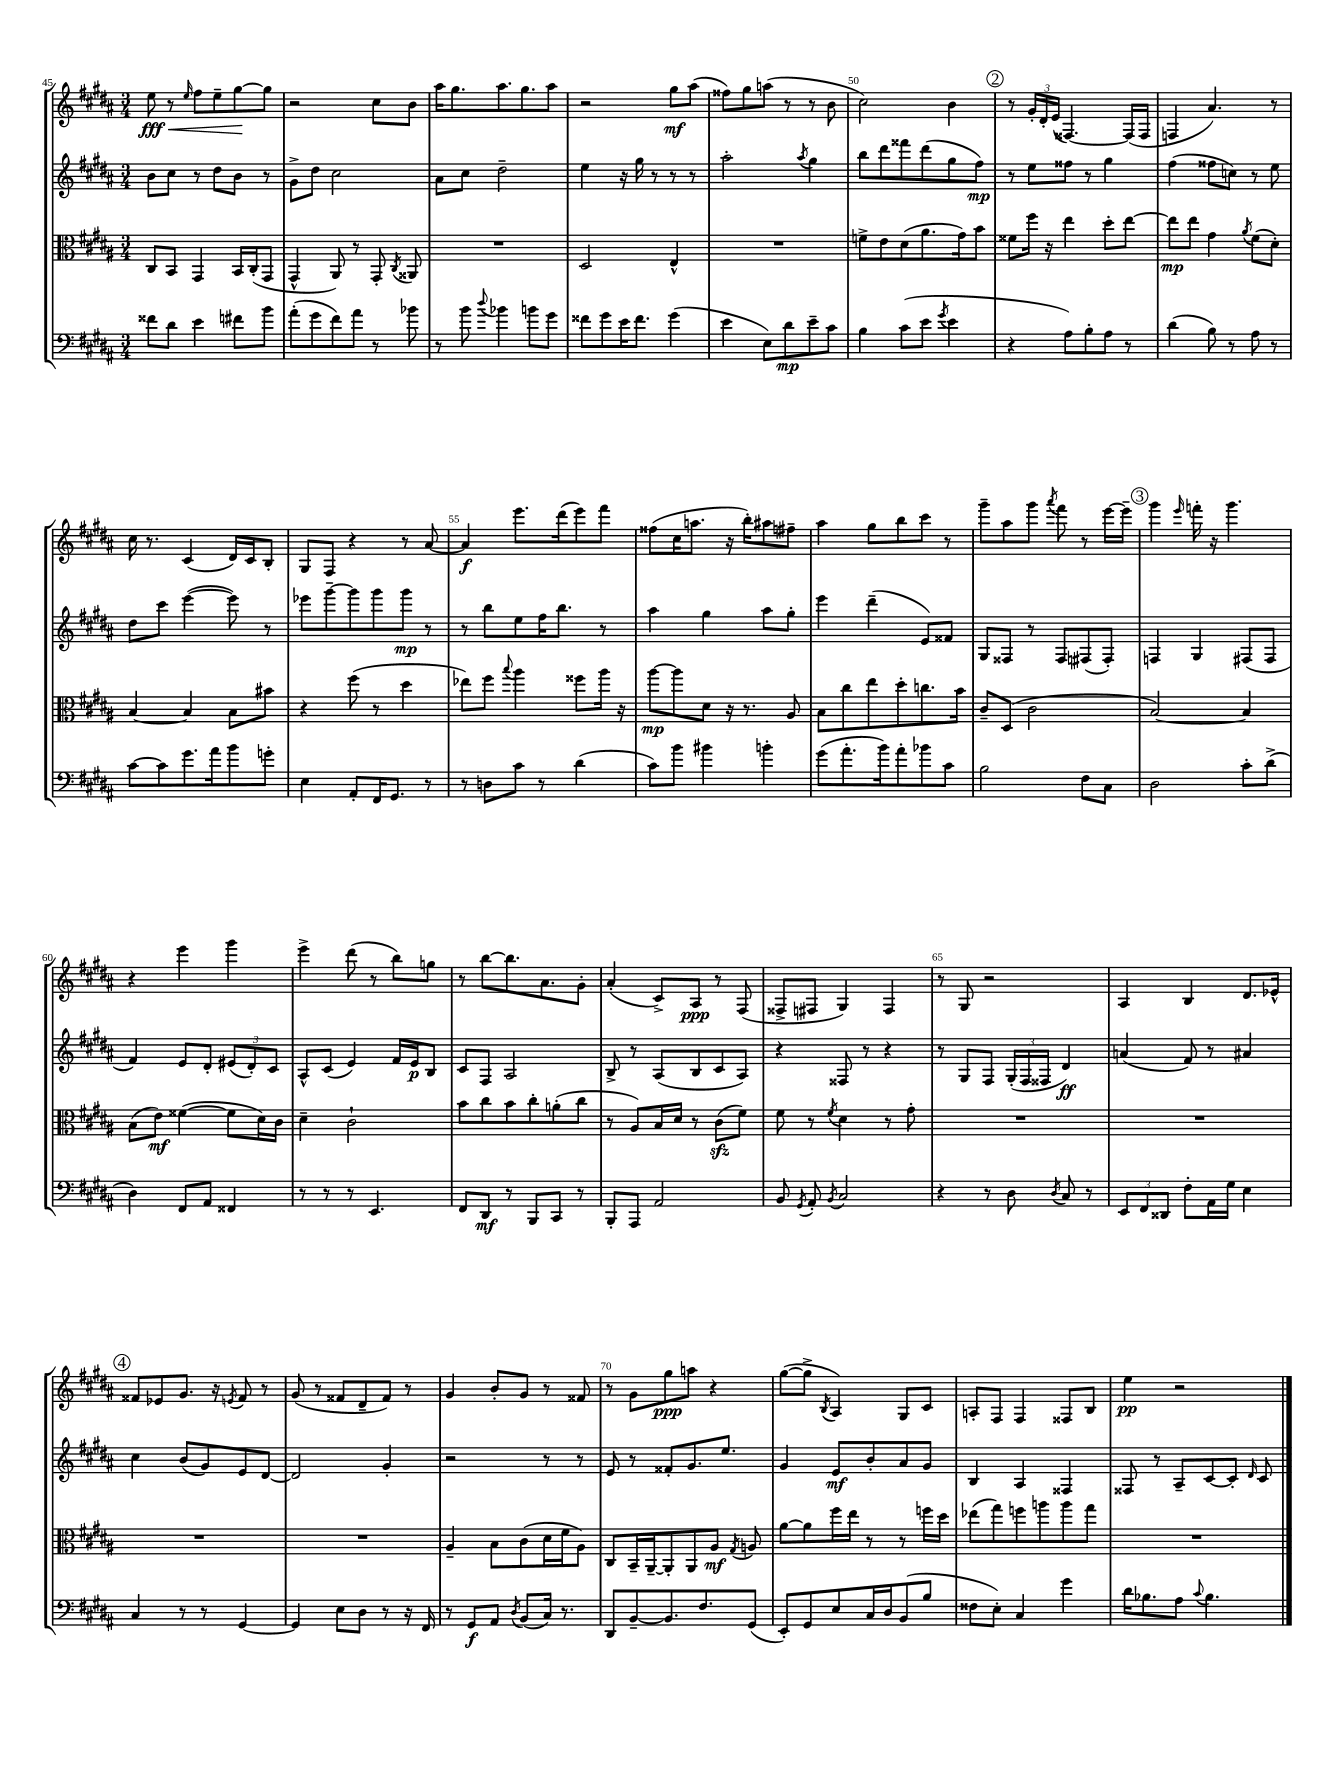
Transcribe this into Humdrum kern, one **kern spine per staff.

**kern	**dynam	**kern	**dynam	**kern	**dynam	**kern	**dynam
*part4	*part4	*part3	*part3	*part2	*part2	*part1	*part1
*staff4	*staff4	*staff3	*staff3	*staff2	*staff2	*staff1	*staff1
*clefF4	*	*clefC3	*	*clefG2	*	*clefG2	*
*k[f#c#g#d#a#]	*	*k[f#c#g#d#a#]	*	*k[f#c#g#d#a#]	*	*k[f#c#g#d#a#]	*
*M3/4	*	*M3/4	*	*M3/4	*	*M3/4	*
=45	=45	=45	=45	=45	=45	=45	=45
!	!	!	!	!	!	!	!LO:HP:b
8f##X\L	.	8C#/L	.	8b\L	.	8ee\	< fff
8d#\J	.	8BB/J	.	8cc#\J	.	8r	.
.	.	.	.	.	.	16qqee/	.
4e\	.	4GG#/	.	8r	.	8ff#\L	.
.	.	.	.	8dd#\L	.	8ee~\	.
8f#X\L	.	16BB/LL	.	8b\J	.	[8gg#\	.
.	.	(16C#'/J	.	.	.	.	.
8b\J	.	8GG#/J	.	8r	.	8gg#\J]	[
=46	=46	=46	=46	=46	=46	=46	=46
(8a#'\L	.	4GG#^^/	.	8g#^\L	.	2r	.
8g#\	.	.	.	8dd#\J	.	.	.
8f#\)	.	8AA#/)	.	2cc#\	.	.	.
8a#\J	.	8r	.	.	.	.	.
8r	.	8GG#'/	.	.	.	8cc#\L	.
.	.	8qC#/	.	.	.	.	.
8b-X\	.	8AA##X/	.	.	.	8b\J	.
=47	=47	=47	=47	=47	=47	=47	=47
8r	.	2.r	.	8a#\L	.	16aa#\KL	.
.	.	.	.	.	.	8.gg#\	.
8b\	.	.	.	8cc#\J	.	.	.
8qqdd#/	.	.	.	.	.	.	.
4b-X\	.	.	.	2dd#~\	.	8.aa#\	.
.	.	.	.	.	.	8.gg#\	.
8bn\L	.	.	.	.	.	.	.
8g#\J	.	.	.	.	.	8aa#\J	.
=48	=48	=48	=48	=48	=48	=48	=48
8f##X\L	.	2D#/	.	4ee\	.	2r	.
8g#\	.	.	.	.	.	.	.
16e\K	.	.	.	16r	.	.	.
8.f##\J	.	.	.	16gg#\	.	.	.
.	.	.	.	8r	.	.	.
(4g#\	.	4E^^/	.	8r	.	8gg#\L	mf
.	.	.	.	8r	.	(8aa#\J	.
=49	=49	=49	=49	=49	=49	=49	=49
4e\	.	2.r	.	2aa#'\	.	8ff##X\L)	.
.	.	.	.	.	.	8gg#\	.
8E\L)	.	.	.	.	.	(8aan\J	.
8d#\	mp	.	.	.	.	8r	.
.	.	.	.	8qaa#/	.	.	.
8e~\	.	.	.	4gg#\	.	8r	.
8c#\J	.	.	.	.	.	8b\	.
=50	=50	=50	=50	=50	=50	=50	=50
4B\	.	8fn^\L	.	8bb\L	.	2cc#\)	.
.	.	8e\	.	8ddd#\	.	.	.
(8c#\L	.	(8d#\	.	8fff##X\	.	.	.
8e\J	.	8.a#\	.	(8ddd#\	.	.	.
8qg#/	.	.	.	.	.	.	.
4e\	.	.	.	8gg#\	.	4b\	.
.	.	16g#\k)	.	.	.	.	.
.	.	8b\J	.	8ff#\J)	mp	.	.
!!LO:REH:place=s1:t=2
=51	=51	=51	=51	=51	=51	=51	=51
4r	.	8f##X\L	.	8r	.	8r	.
.	.	16ff#\Jk	.	8ee\L	.	24g#'/LL	.
.	.	.	.	.	.	24d#'/	.
.	.	16r	.	.	.	.	.
.	.	.	.	.	.	(24e/JJ	.
8A#\L)	.	4ee\	.	8ff##X\J	.	[4.F##X/)	.
8B'\	.	.	.	8r	.	.	.
8A#\J	.	8dd#'\L	.	4gg#\	.	.	.
8r	.	[8ee\J	.	.	.	(16F##/LL]	.
.	.	.	.	.	.	16F##/JJ	.
=52	=52	=52	=52	=52	=52	=52	=52
(4d#\	.	8ee\L]	mp	(4ff#\	.	4Fn/	.
.	.	8ee\J	.	.	.	.	.
8B\)	.	4g#\	.	8ff##X\L	.	4.a#/)	.
8r	.	.	.	8ccn\J)	.	.	.
.	.	8qa#/	.	.	.	.	.
8A#\	.	(8f#\L	.	8r	.	.	.
8r	.	8d#'\J)	.	8ee\	.	8r	.
!!LO:LB:g=z
=53	=53	=53	=53	=53	=53	=53	=53
[8c#\L	.	[4B/	.	8dd#\L	.	16cc#\	.
.	.	.	.	.	.	8.r	.
8c#\]	.	.	.	8ccc#\J	.	.	.
8.g#\	.	4B/]	.	([4eee\	.	(4c#/	.
16a#\k	.	.	.	.	.	.	.
8b\	.	8B\L	.	8eee\])	.	16d#/LL)	.
.	.	.	.	.	.	16c#/J	.
8gn'\J	.	8b#X\J	.	8r	.	8B'/J	.
=54	=54	=54	=54	=54	=54	=54	=54
4E\	.	4r	.	8eee-X\L	.	8G#/L	.
.	.	.	.	[8ggg#~\	.	8F#/J	.
8AA#'/L	.	(8ff#\	.	8ggg#\]	.	4r	.
16FF#/K	.	8r	.	8ggg#\	.	.	.
8.GG#/J	.	.	.	.	.	.	.
.	.	4dd#\	.	8ggg#\J	mp	8r	.
8r	.	.	.	8r	.	[8a#/	.
=55	=55	=55	=55	=55	=55	=55	=55
8r	.	8ee-X\L)	.	8r	.	4a#/]	f
8Dn\L	.	8ff#\J	.	8bb\L	.	.	.
.	.	8qqbb/	.	.	.	.	.
8c#\J	.	4aa#\	.	8ee\	.	8.eee\L	.
8r	.	.	.	16ff#\K	.	.	.
.	.	.	.	8.bb\J	.	(16ddd#\k	.
(4d#\	.	8ff##X\L	.	.	.	8eee\)	.
.	.	16aa#\Jk	.	8r	.	8fff#\J	.
.	.	16r	.	.	.	.	.
=56	=56	=56	=56	=56	=56	=56	=56
8c#\L)	.	[8aa#\L	mp	4aa#\	.	(8ff##X\L	.
8b\J	.	8aa#\]	.	.	.	16cc#\K	.
.	.	.	.	.	.	8.aan\J	.
4b#X\	.	8d#\J	.	4gg#\	.	.	.
.	.	16r	.	.	.	16r	.
.	.	8.r	.	.	.	16bb'\KL)	.
4bn'\	.	.	.	8aa#\L	.	8aa#X\	.
.	.	8A#/	.	8gg#'\J	.	8ff#X~\J	.
=57	=57	=57	=57	=57	=57	=57	=57
(8g#\L	.	8B\L	.	4eee\	.	4aa#\	.
8.a#'\	.	8cc#\	.	.	.	.	.
.	.	8ee\	.	(4ddd#~\	.	8gg#\L	.
16b\k)	.	.	.	.	.	.	.
8a#'\	.	8dd#'\	.	.	.	8bb\	.
8b-X\	.	8.ccn\	.	8e/L)	.	8ccc#\J	.
8c#\J	.	.	.	8f##X/J	.	8r	.
.	.	16b\Jk	.	.	.	.	.
=58	=58	=58	=58	=58	=58	=58	=58
2B\	.	8c#~/L	.	8G#/L	.	8ggg#~\L	.
.	.	(8D#/J	.	8F##X/J	.	8aa#\	.
.	.	2c#\	.	8r	.	8ggg#\J	.
.	.	.	.	.	.	8qaaa#/	.
.	.	.	.	8F##/L	.	8fff#\	.
8F#\L	.	.	.	(8F#X/	.	8r	.
8C#\J	.	.	.	8F#'/J)	.	[16eee\LL	.
.	.	.	.	.	.	16eee~\JJ]	.
!!LO:REH:place=s1:t=3
=59	=59	=59	=59	=59	=59	=59	=59
2D#\	.	[2B/)	.	4Fn/	.	4ggg#\	.
.	.	.	.	.	.	16qqeee/	.
.	.	.	.	4G#/	.	16fffn'\	.
.	.	.	.	.	.	16r	.
.	.	.	.	.	.	4.ggg#\	.
8c#'\L	.	4B/]	.	(8F#X/L	.	.	.
(8d#^\J	.	.	.	8F#/J	.	.	.
!!LO:LB:g=z
=60	=60	=60	=60	=60	=60	=60	=60
4D#\)	.	(8B\L	.	4f#/)	.	4r	.
.	.	8e\J)	mf	.	.	.	.
8FF#/L	.	([4f##X\	.	8e/L	.	4eee\	.
8AA#/J	.	.	.	8d#'/J	.	.	.
4FF##X/	.	8f##\L]	.	(12e#X/L	.	4ggg#\	.
.	.	.	.	12d#'/)	.	.	.
.	.	16d#\L)	.	.	.	.	.
.	.	.	.	12c#/J	.	.	.
.	.	16c#\JJ	.	.	.	.	.
=61	=61	=61	=61	=61	=61	=61	=61
8r	.	4d#~\	.	8A#^^/L	.	4eee^\	.
8r	.	.	.	(8c#/J	.	.	.
8r	.	2c#`\	.	4e/)	.	(8ddd#\	.
4.EE/	.	.	.	.	.	8r	.
.	.	.	.	16f#/LL	.	8bb\L)	.
.	.	.	.	16e/J	p	.	.
.	.	.	.	8B/J	.	8ggn\J	.
=62	=62	=62	=62	=62	=62	=62	=62
8FF#/L	.	8b\L	.	8c#/L	.	8r	.
8DD#/J	mf	8cc#\	.	8F#/J	.	[8bb\L	.
8r	.	8b\	.	2A#/	.	8.bb\]	.
8BBB/L	.	8cc#'\	.	.	.	.	.
.	.	.	.	.	.	8.a#\	.
8CC#/J	.	(8an'\	.	.	.	.	.
8r	.	8cc#\J	.	.	.	8g#'\J	.
=63	=63	=63	=63	=63	=63	=63	=63
8BBB'/L	.	8r	.	8B^/	.	(4a#'/	.
8AAA#/J	.	8A#/L)	.	8r	.	.	.
2AA#/	.	16B/L	.	(8A#/L	.	8c#^/L)	.
.	.	16d#/JJ	.	.	.	.	.
.	.	8r	.	8B/	.	8A#/J	ppp
.	.	(8c#zz\L	.	8c#/	.	8r	.
.	.	8f#\J)	.	8A#/J)	.	(8F#/	.
=64	=64	=64	=64	=64	=64	=64	=64
8BB/	.	8f#\	.	4r	.	8F##X^/L	.
8qGG#/	.	.	.	.	.	.	.
8AA#'/	.	8r	.	.	.	8F#X/J	.
8qBB/	.	8qf#/	.	.	.	.	.
2C#/	.	4d#\	.	8F##X/	.	4G#/)	.
.	.	.	.	8r	.	.	.
.	.	8r	.	4r	.	4F#/	.
.	.	8g#'\	.	.	.	.	.
=65	=65	=65	=65	=65	=65	=65	=65
4r	.	2.r	.	8r	.	8r	.
.	.	.	.	8G#/L	.	8G#/	.
8r	.	.	.	8F#/J	.	2r	.
8D#\	.	.	.	(24G#'/LL	.	.	.
.	.	.	.	24F#/	.	.	.
.	.	.	.	24F##X/JJ	.	.	.
8qD#/	.	.	.	.	.	.	.
8C#/	.	.	.	4d#/)	ff	.	.
8r	.	.	.	.	.	.	.
=66	=66	=66	=66	=66	=66	=66	=66
12EE/L	.	2.r	.	(4an/	.	4A#/	.
12FF#/	.	.	.	.	.	.	.
12DD##X/J	.	.	.	.	.	.	.
8F#'\L	.	.	.	8f#/)	.	4B/	.
16AA#\L	.	.	.	8r	.	.	.
16G#\JJ	.	.	.	.	.	.	.
4E\	.	.	.	4a#X/	.	8.d#/L	.
.	.	.	.	.	.	16e-X^^/Jk	.
!!LO:LB:g=z
!!LO:REH:place=s1:t=4
=67	=67	=67	=67	=67	=67	=67	=67
4C#/	.	2.r	.	4cc#\	.	8f##X/L	.
.	.	.	.	.	.	8e-X/	.
8r	.	.	.	(8b/L	.	8.g#/J	.
8r	.	.	.	8g#/)	.	.	.
.	.	.	.	.	.	16r	.
.	.	.	.	.	.	8qen/	.
[4GG#/	.	.	.	8e/	.	8f##/	.
.	.	.	.	[8d#/J	.	8r	.
=68	=68	=68	=68	=68	=68	=68	=68
4GG#/]	.	2.r	.	2d#/]	.	(8g#/	.
.	.	.	.	.	.	8r	.
8E\L	.	.	.	.	.	8f##X/L	.
8D#\J	.	.	.	.	.	8d#~/	.
8r	.	.	.	4g#'/	.	8f##/J)	.
16r	.	.	.	.	.	8r	.
16FF#/	.	.	.	.	.	.	.
=69	=69	=69	=69	=69	=69	=69	=69
8r	.	4A#~/	.	2r	.	4g#/	.
8GG#/L	f	.	.	.	.	.	.
8AA#/J	.	8B\L	.	.	.	8b'/L	.
8qD#/	.	.	.	.	.	.	.
(8BB/L	.	(8c#\	.	.	.	8g#/J	.
16C#/Jk)	.	16d#\L	.	8r	.	8r	.
8.r	.	16f#\J	.	.	.	.	.
.	.	8A#\J)	.	8r	.	8f##X/	.
=70	=70	=70	=70	=70	=70	=70	=70
8DD#/L	.	8C#/L	.	8e/	.	8r	.
[8BB~/	.	16BB~/L	.	8r	.	8g#\L	.
.	.	[16AA#~/J	.	.	.	.	.
8.BB/]	.	8AA#'/]	.	8f##X'/L	.	8gg#\	ppp
.	.	8AA#/	.	8.g#/	.	8aan\J	.
8.F#/	.	.	.	.	.	.	.
.	.	8A#/J	mf	.	.	4r	.
.	.	.	.	8.ee/J	.	.	.
.	.	8qG#/	.	.	.	.	.
(8GG#/J	.	8An/	.	.	.	.	.
=71	=71	=71	=71	=71	=71	=71	=71
8EE'/L)	.	[8a#\L	.	4g#/	.	([8gg#\L	.
8GG#/	.	8a#\]	.	.	.	8gg#^\J]	.
.	.	.	.	.	.	8qB/	.
8E/	.	16ff#\L	.	8e/L	mf	4A#/)	.
.	.	16ee\JJ	.	.	.	.	.
16C#/L	.	8r	.	8b'/	.	.	.
16D#/J	.	.	.	.	.	.	.
(8BB/	.	8r	.	8a#/	.	8G#/L	.
8B/J	.	16ffn\LL	.	8g#/J	.	8c#/J	.
.	.	16dd#\JJ	.	.	.	.	.
=72	=72	=72	=72	=72	=72	=72	=72
8F##X\L	.	(8ee-X\L	.	4B/	.	8An'/L	.
8E'\J)	.	8gg#\)	.	.	.	8F#/J	.
4C#/	.	8ffn\	.	4A#/	.	4F#/	.
.	.	8aan\	.	.	.	.	.
4g#\	.	8aa\	.	4F##X/	.	8F##X/L	.
.	.	8gg#\J	.	.	.	8B/J	.
=73	=73	=73	=73	=73	=73	=73	=73
16d#\KL	.	2.r	.	8F##X/	.	4ee\	pp
8.B-X\	.	.	.	.	.	.	.
.	.	.	.	8r	.	.	.
8A#\J	.	.	.	8A#~/L	.	2r	.
8qqc#/	.	.	.	.	.	.	.
4.B-\	.	.	.	[8c#/	.	.	.
.	.	.	.	8c#'/J]	.	.	.
.	.	.	.	16qqd#/	.	.	.
.	.	.	.	8c#/	.	.	.
==	==	==	==	==	==	==	==
*-	*-	*-	*-	*-	*-	*-	*-
